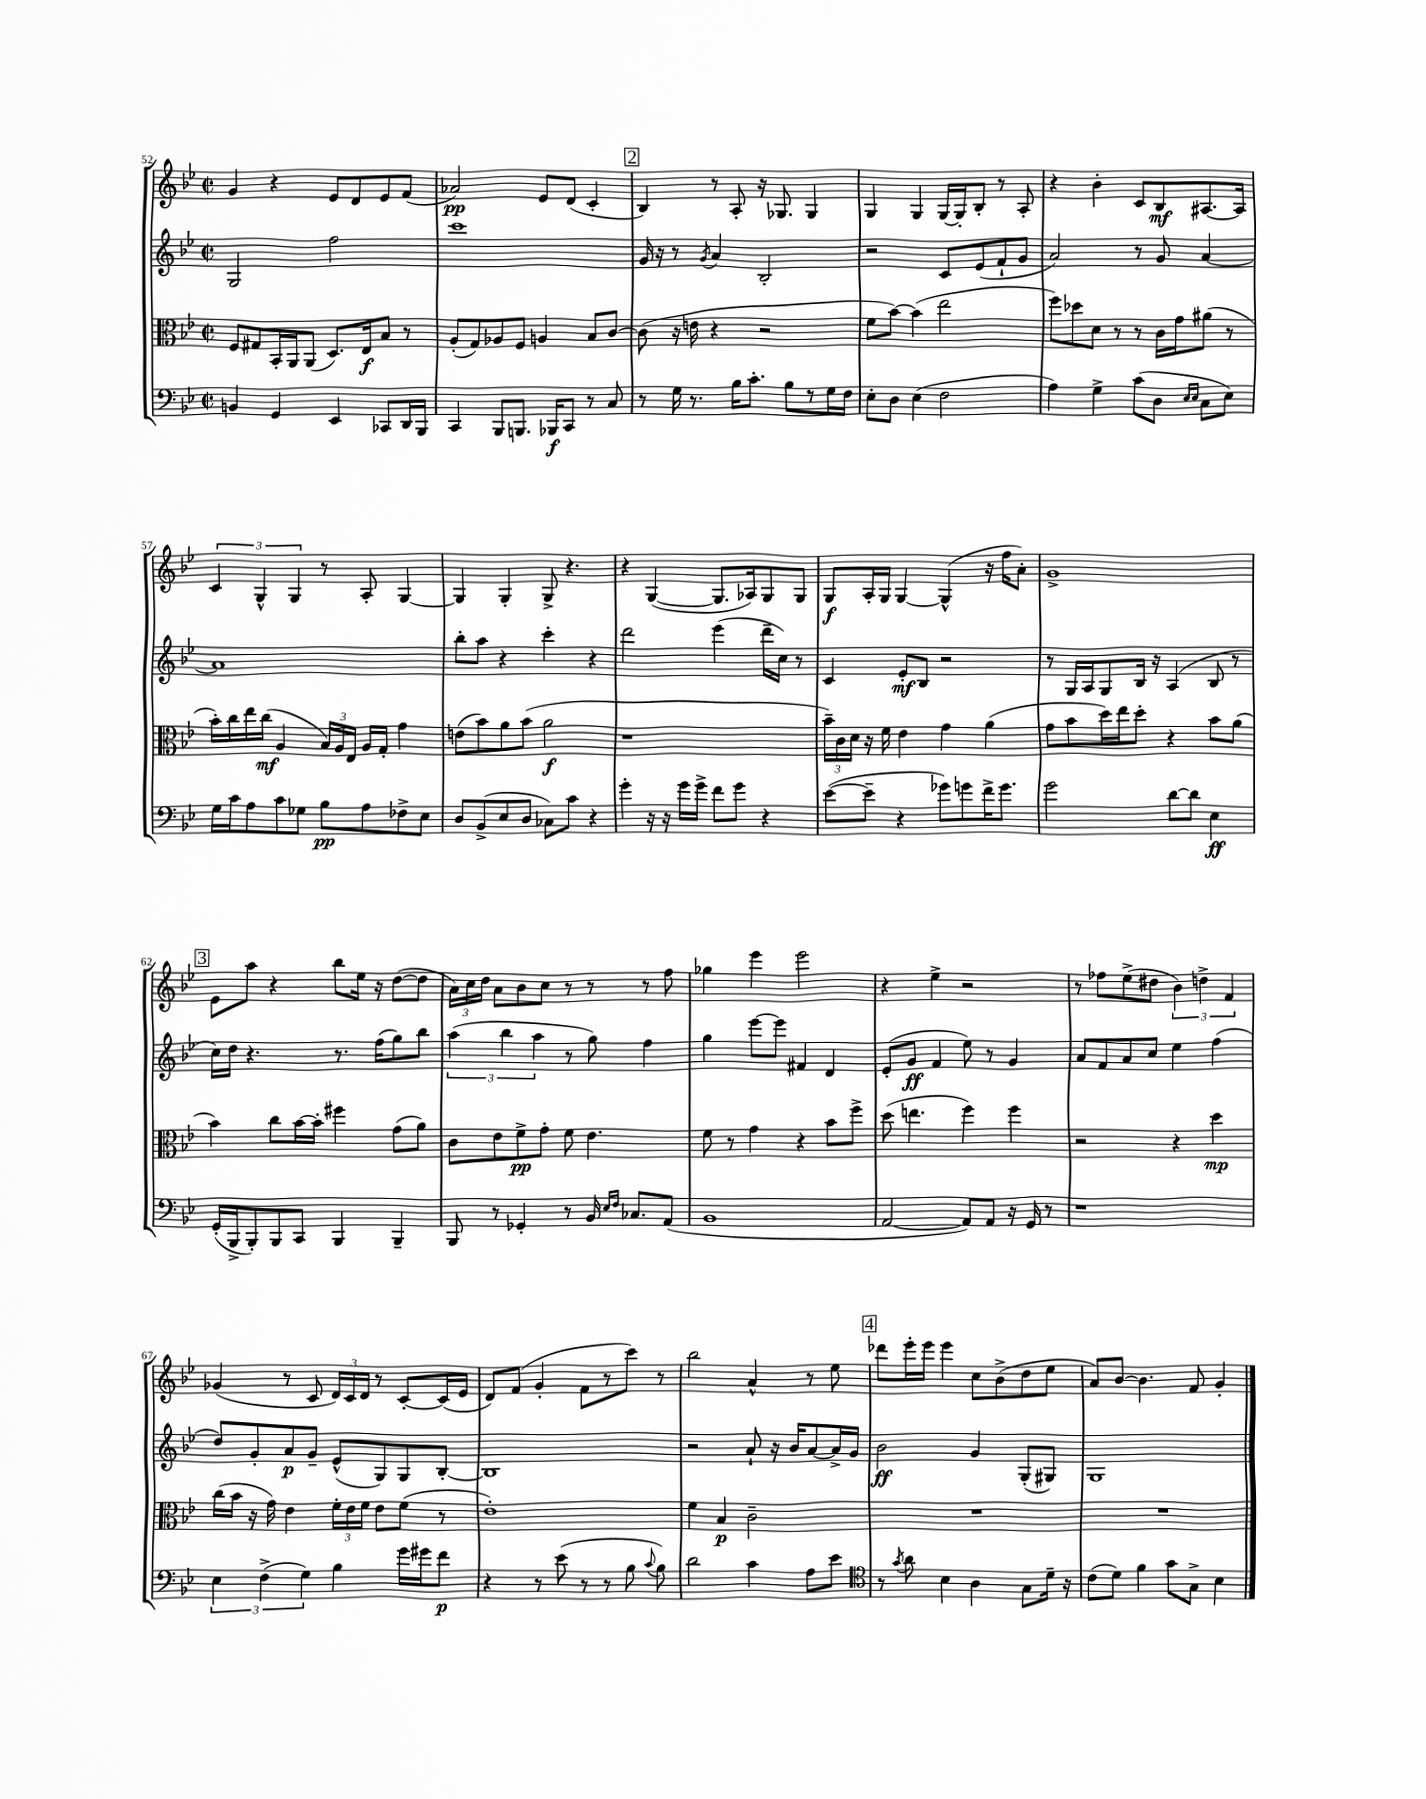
<<
\new StaffGroup <<
\new Staff = "s0" {
    \clef treble \key bes \major \defaultTimeSignature \time 2/2
    \autoBeamOff g'4 r4 ees'8[ d'8 ees'8 f'8]( |
    aes'2\pp) ees'8[ d'8]( c'4-. |
    \mark \markup { \box "2" } bes4) r8 a8-. r16 ges8. ges4 |
    g4 g4 g16[~ g16-. bes8]-. r8 a8-. |
    r4 bes'4-. c'8[ bes8\mf ais8.~ ais16] |
    \tuplet 3/2 { c'4 g4-^ g4 } r8 a8-. g4~ |
    g4 g4-. g8-> r4. |
    r4 g4~( g8.[ aes16) g8 g8] |
    g8[\f a16-. g16] g4~ g4-^( r16 f''16[ a'8]-.) |
    g'1-> |
    \mark \markup { \box "3" } ees'8[ a''8] r4 bes''8[ ees''16] r16 d''8[~( d''8] |
    \tuplet 3/2 { a'16[) c''16 d''16] } a'8[ bes'8 c''8] r8 r8 r8 f''8 |
    ges''4 ees'''4 ees'''2 |
    r4 ees''4-> r2 |
    r8 fes''8[ ees''8->( dis''8] \tuplet 3/2 { bes'4) d''4-> f'4 } |
    ges'4( r8 c'8 \tuplet 3/2 { d'16[) c'16 d'16] } r8 c'8[~-. c'16( ees'16] |
    d'8[) f'8]( g'4-. f'8[ r8 c'''8]) r8 |
    bes''2 a'4-^ r8 ees''8 |
    \mark \markup { \box "4" } des'''8[ ees'''16-. ees'''16] ees'''4 c''8[ bes'8->( d''8 ees''8] |
    a'8[) bes'8]~ bes'4. f'8 g'4-. \bar "|." |
}
\new Staff = "s1" {
    \clef treble \key bes \major \defaultTimeSignature \time 2/2
    \autoBeamOff g2 f''2 |
    c'''1 |
    \mark \markup { \box "2" } g'16 r16 r8 \acciaccatura { g'8 } a'4 bes2-. |
    r2 c'8[ ees'8( f'8-! g'8] |
    a'2) r8 g'8 a'4~ |
    a'1 |
    bes''8[-. a''8] r4 c'''4-. r4 |
    d'''2 ees'''4( d'''16[-- c''16]) r8 |
    c'4 ees'8[-.\mf bes8] r2 |
    r8 g16[ a16 g8 bes16] r16 a4( bes8 r8 |
    \mark \markup { \box "3" } c''16[) d''16] r4. r8. f''16[( g''8) bes''8] |
    \tuplet 3/2 { a''4( bes''4 a''4 } r8 g''8) f''4 |
    g''4 ees'''8[~ ees'''8] fis'4 d'4 |
    ees'8[-.( g'8]\ff f'4 ees''8) r8 g'4 |
    a'8[ f'8 a'8 c''8] ees''4 f''4( |
    d''8[) g'8-. a'8\p g'8]-- ees'8[-^( g8) g8 bes8]~-. |
    bes1 |
    r2 a'8-! r16 bes'16[ a'8~ a'16-> g'16] |
    \mark \markup { \box "4" } bes'2\ff g'4 g8[-.( gis8]) |
    g1 \bar "|." |
}
\new Staff = "s2" {
    \clef alto \key bes \major \defaultTimeSignature \time 2/2
    \autoBeamOff f8[ gis8 bes,16-. a,16 a,8]( d8.[) ees16\f bes8] r8 |
    a8[-.( g8) aes8 f8] a4 bes8[ c'8]~ |
    \mark \markup { \box "2" } c'8( r16 e'16 r4 r2 |
    f'8[ bes'8]~) bes'4( ees''2 |
    f''8[) des''8 d'8] r8 r8 c'16[ g'16 ais'8]( r8 |
    bes'16[-.) c''16 ees''16 c''16]\mf( a4 \tuplet 3/2 { bes16[) a16 ees16] } a16[ g16]-. g'4 |
    e'8[( bes'8) a'8 bes'8]( a'2\f |
    r1 |
    \tuplet 3/2 { bes'16[--) c'16 d'16] } r16 f'16 ees'4 g'4 a'4( |
    g'8[ bes'8 d''16) ees''16 d''8]-. r4 bes'8[ a'8]( |
    \mark \markup { \box "3" } bes'4) c''8[ bes'16~ bes'16]-. fis''4 g'8[( a'8]) |
    c'8[ ees'8 f'8->\pp g'8]-. f'8 ees'4. |
    f'8 r8 g'4 r4 bes'8[ f''8]-> |
    d''8( e''4. f''4) f''4 |
    r2 r4 d''4\mp |
    c''16[( bes'16] r16 g'16) ees'4 \tuplet 3/2 { f'16[-. ees'16 f'16] } ees'8[ f'8]( r8 |
    ees'1-.) |
    f'4 bes4\p c'2-- |
    \mark \markup { \box "4" } R1 |
    R1 \bar "|." |
}
\new Staff = "s3" {
    \clef bass \key bes \major \defaultTimeSignature \time 2/2
    \autoBeamOff b,4 g,4 ees,4 ces,8[ d,16 bes,,16] |
    c,4 bes,,8[ b,,8.] bes,,16[\f c,8] r8 c8 |
    \mark \markup { \box "2" } r8 g16 r8. bes16[ c'8.]-. bes8[ r8 g16 f16] |
    ees8[-. d8] ees4( f2 |
    a4) g4-> c'8[( d8] \grace { ees16[ ees16] } c8[ ees8]) |
    g16[ c'16 a8 c'8 ges8] bes8[\pp a8 fes8-> ees8] |
    d8[ bes,8->( ees8 d8] ces8[) c'8] r4 |
    g'4-. r16 r16 g'16[ g'16]-> f'8[ g'8] r4 |
    ees'8[~( ees'8]-- r4 ges'8[) g'8 f'16-> g'8.] |
    g'2 d'8[~ d'8] ees4\ff |
    \mark \markup { \box "3" } g,16[-.( bes,,16-> bes,,8-.) bes,,8 c,8] bes,,4 bes,,4-- |
    bes,,8 r8 ges,4-. r8 bes,16 \grace { ees16[ f16] } ces8.[ a,8]( |
    bes,1 |
    a,2~ a,8[) a,8] r16 g,16 r8 |
    r1 |
    \tuplet 3/2 { ees4 f4->( g4) } bes4 g'16[ gis'16 f'8]\p |
    r4 r8 ees'8( r8 r8 bes8 \appoggiatura { c'8 } bes8) |
    d'2 c'4 a8[ ees'8] |
    \mark \markup { \box "4" } \clef tenor r8 \acciaccatura { g'8 } a'8 bes4 a4 g8[ d'16]-- r16 |
    c'8[( d'8]) f'4 g'8[ g8]-> bes4 \bar "|." |
}
>>
>>
\layout { \context { \Score currentBarNumber = #52 } }
